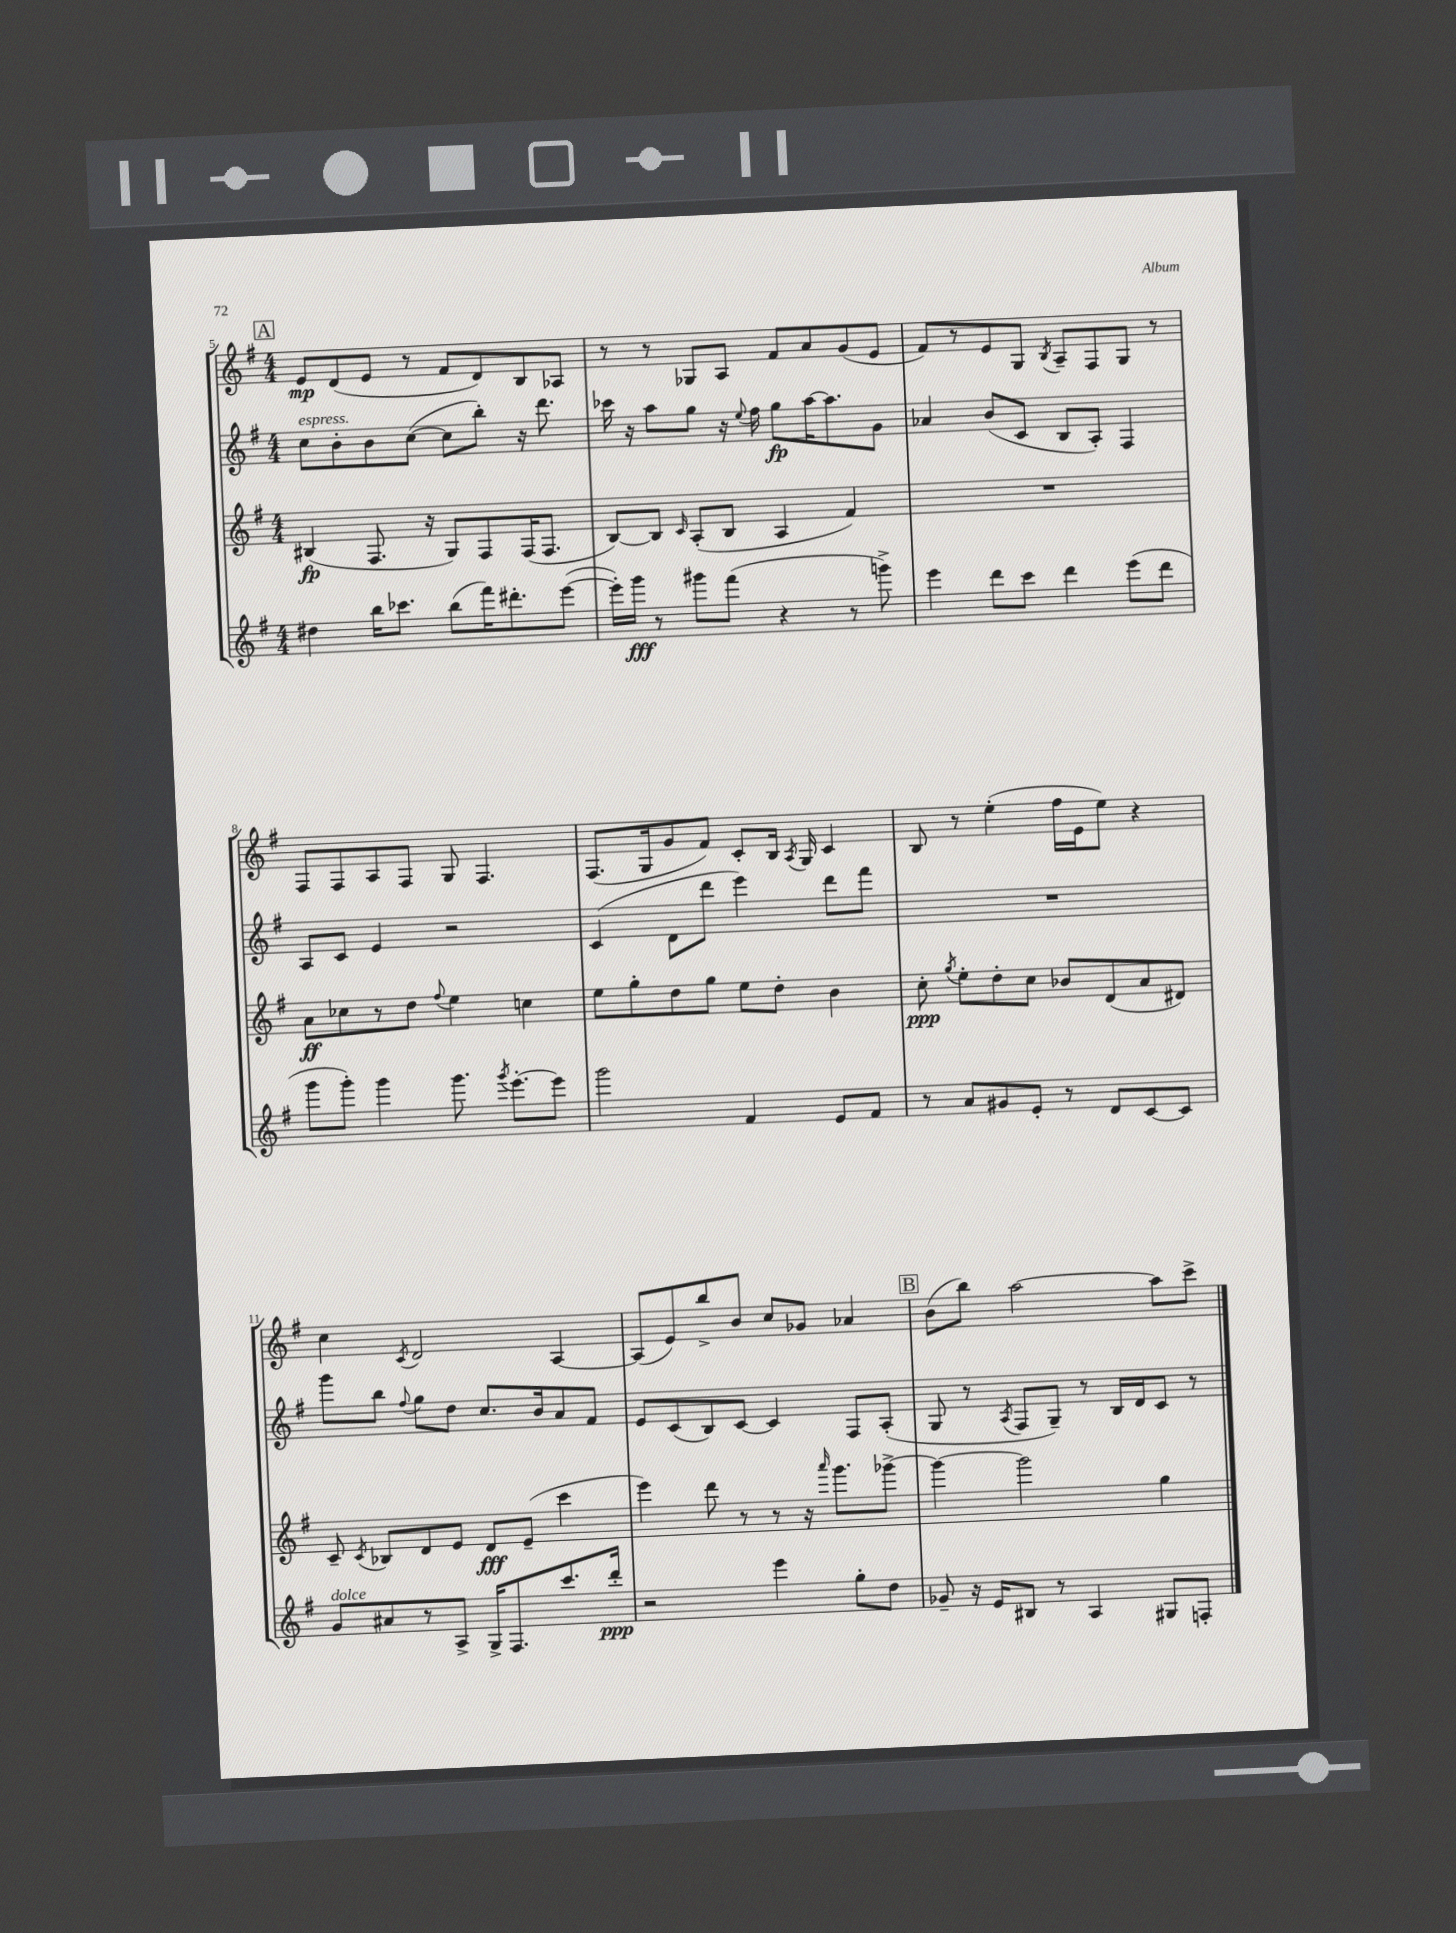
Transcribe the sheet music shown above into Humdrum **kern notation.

**kern	**kern	**kern	**kern
*staff4	*staff3	*staff2	*staff1
*clefG2	*clefG2	*clefG2	*clefG2
*k[f#]	*k[f#]	*k[f#]	*k[f#]
*M4/4	*M4/4	*M4/4	*M4/4
4dd#	(4B#	8cc	8e
.	.	8b'	(8d
16bb	8.F#	8b	8e
8.ccc-	.	.	.
.	.	([8cc	8r
.	16r	.	.
(8bb	8G)	8cc]	8f#
16fff#)	8F#	8bb')	8d)
8.ddd#'	.	.	.
.	(16F#	16r	8B
.	8.F#	8.ddd	.
([8eee	.	.	8A-
=	=	=	=
16eee'])	[8B)	16ccc-	8r
16ggg	.	16r	.
8r	8B]	8aa	8r
.	16qqc	.	.
8ggg#	(8A'	8gg	8G-
(8fff#	8B	16r	8A
.	.	8qqee	.
.	.	16ff#	.
4r	4A	8gg	8f#
.	.	[16aa	8a
.	.	8.aa]	.
8r	4f#)	.	(8g
8ggg^)	.	8g	8e
=	=	=	=
4eee	1r	4a-	8f#)
.	.	.	8r
8ddd	.	(8b	8e
8ccc	.	8c	8G
.	.	.	8qB
4ddd	.	8B	8A~
.	.	8A')	8F#
(8eee	.	4F#	8G
8ddd	.	.	8r
=	=	=	=
8ggg	8a	8A	8F#
8ggg')	8cc-	8c	8F#
4ggg	8r	4e	8A
.	8dd	.	8F#
.	8qqff#	.	.
8.ggg	4ee	2r	8G
.	.	.	4.F#
8qggg	.	.	.
[8.eee'	.	.	.
.	4cc	.	.
8eee]	.	.	.
=	=	=	=
2ggg	8ee	(4c	(8.F#
.	8gg'	.	.
.	.	.	16G
.	8dd	8d	8g
.	8gg	8ddd	8f#)
4f#	8ee	4eee)	8c'
.	8dd'	.	16B
.	.	.	8qA
.	.	.	16G
8e	4b	8ddd	4c
8f#	.	8fff#	.
=	=	=	=
8r	8cc'	1r	8B
.	8qgg	.	.
8a	8ee'	.	8r
8g#	8dd'	.	(4ee'
8e'	8cc	.	.
8r	8b-	.	16ff#
.	.	.	16e
8d	(8d	.	8ee)
[8c	8a	.	4r
8c]	8d#)	.	.
=	=	=	=
8g	8c~	8ggg	4cc
.	8qc	.	.
8a#	8B-	8bb	.
.	.	8qqff#	8qc
8r	8d	8gg	2d
8A^	8e	8dd	.
16G^	8d	8.cc	.
8.F#	.	.	.
.	(8e~	.	.
.	.	16b	.
8.ccc	4ccc	8a	[4A
.	.	8f#	.
16ddd'	.	.	.
=	=	=	=
2r	4eee)	8e	(8A]
.	.	(8c	8e)
.	8ddd	8B)	8bb^
.	8r	[8c	8b
4eee	8r	4c]	8cc
.	16r	.	8g-
.	16qqaaa	.	.
.	8.ggg	.	.
8gg'	.	8F#	4a-
8dd	[8ggg-^	(8A'	.
=	=	=	=
8g-~	4ggg-_	8G	(8b
16r	.	8r	8bb)
16e	.	.	.
.	.	8qA	.
8B#	2ggg-]	8F#	[2aa
8r	.	8G~)	.
4A	.	8r	.
.	.	16B	.
.	.	16d	.
8G#	4gg	8c	8aa]
8F'	.	8r	8ccc^
==	==	==	==
*-	*-	*-	*-
